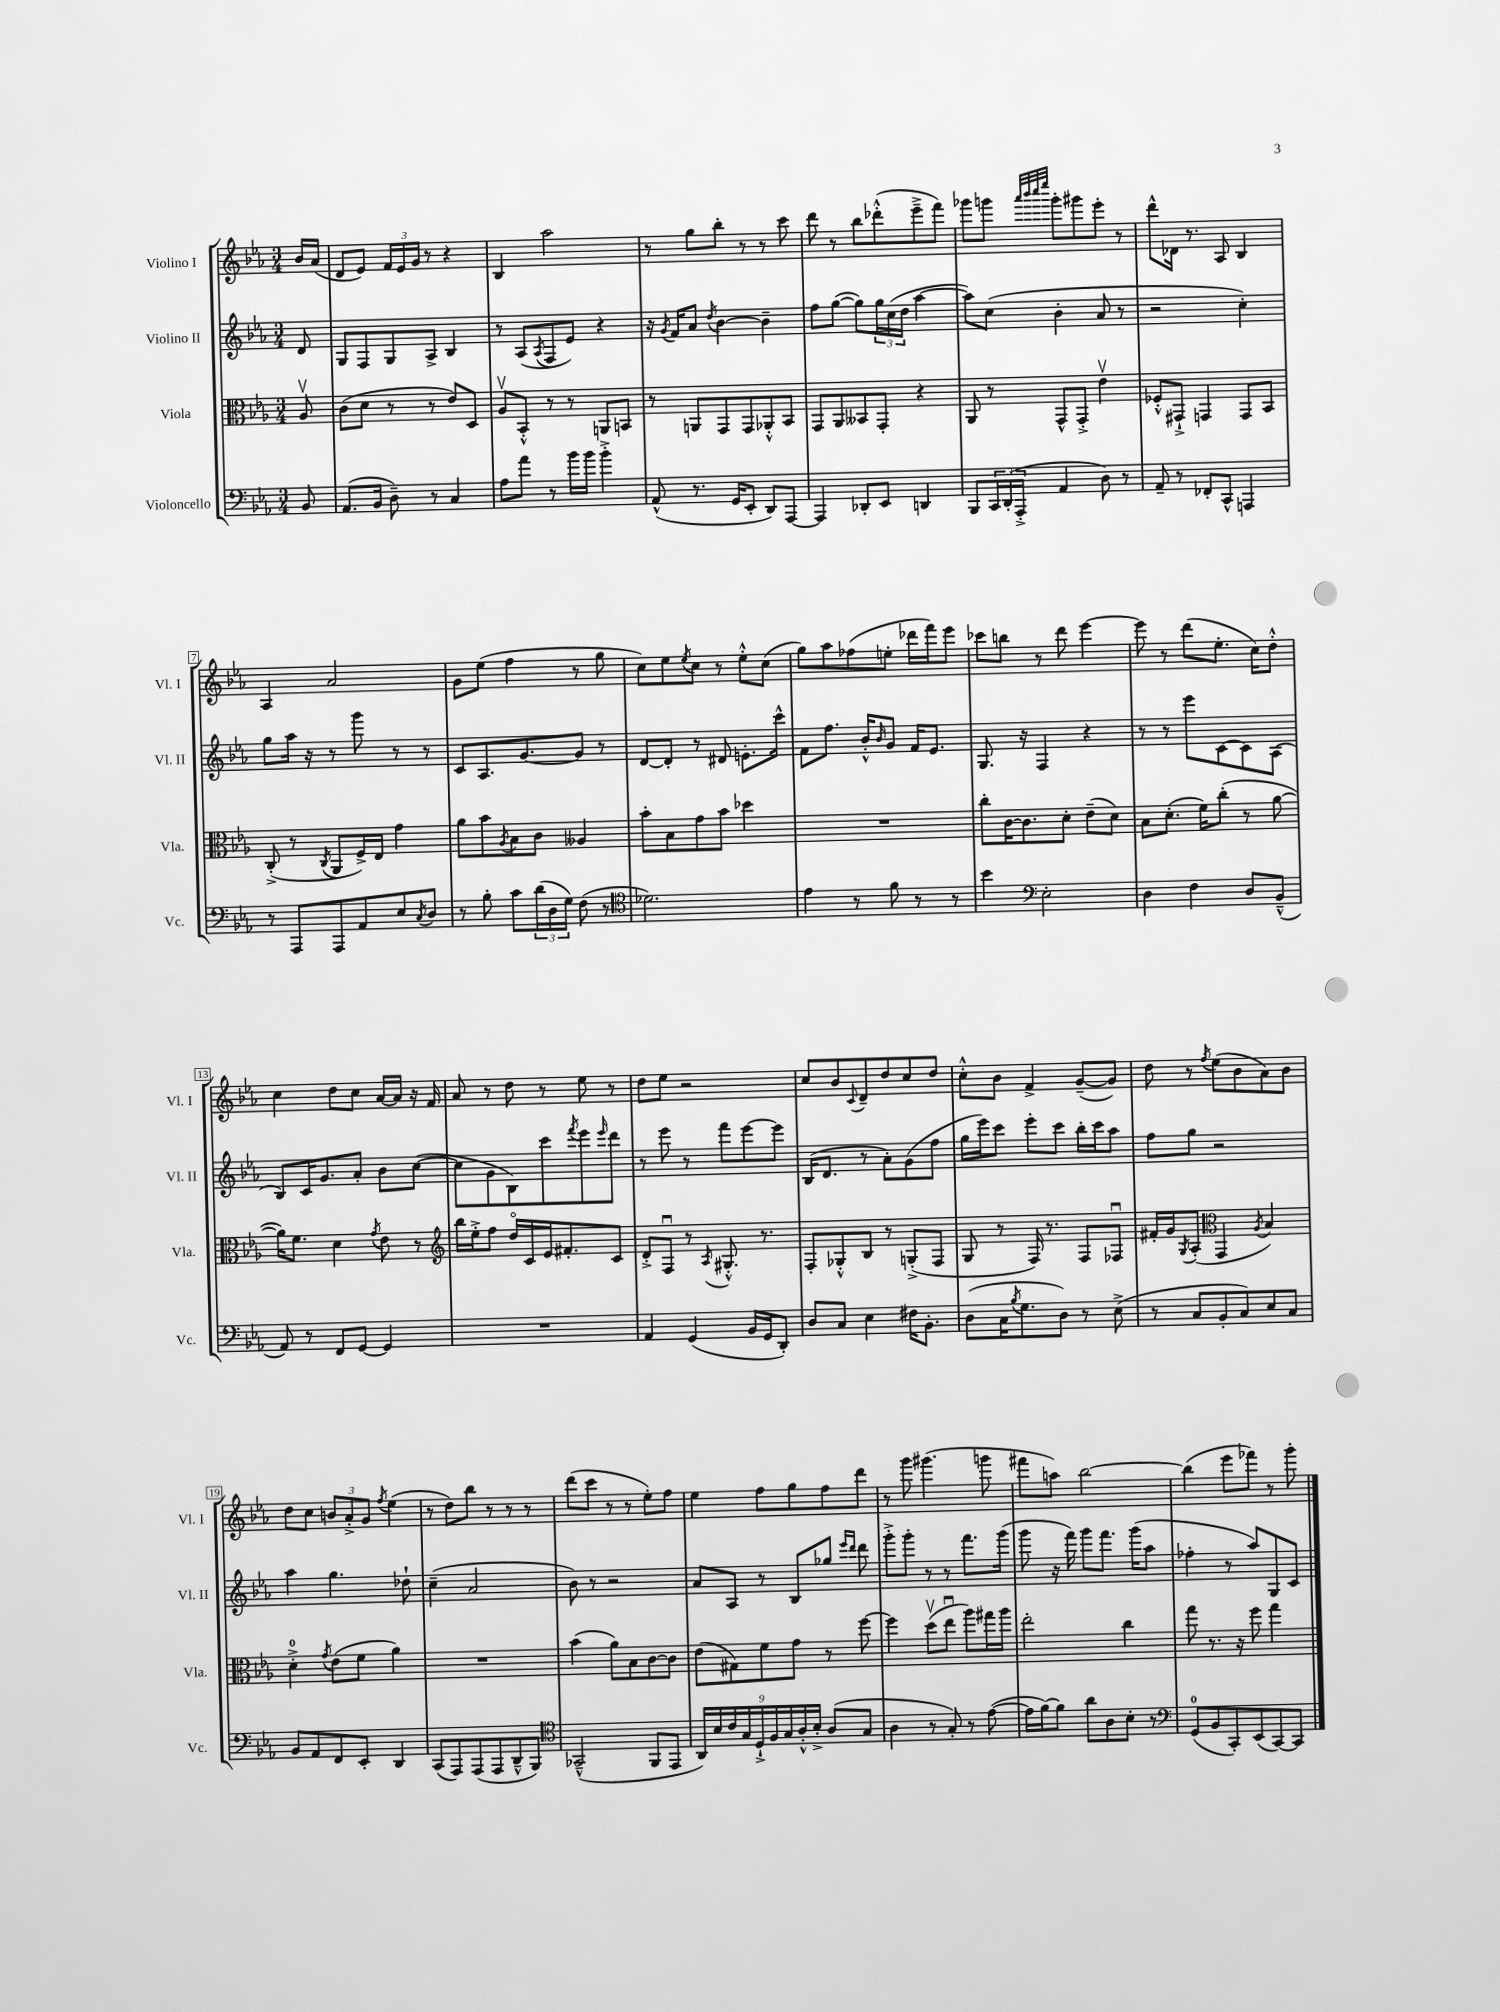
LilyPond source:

<<
\new StaffGroup <<
\new Staff = "s0" \with { instrumentName = "Violino I" shortInstrumentName = "Vl. I" } {
    \clef treble \key ees \major \numericTimeSignature \time 3/4 \partial 8
    bes'16 aes'16( |
    d'8 ees'8) \tuplet 3/2 { f'16 ees'16 g'16 } r8 r4 |
    bes4 aes''2 |
    r8 g''8 bes''8-. r8 r8 c'''8 |
    d'''8 r8 bes''8 des'''8-.-^( ees'''8---> f'''8) |
    ges'''8 g'''8 \grace { aes'''32 bes'''32 c''''32 ees''''32 } g'''8-. gis'''8 ees'''8-. r8 |
    d'''8-^ des'16 r8. aes8 bes4 |
    aes4 aes'2 |
    g'8 ees''8( f''4 r8 g''8 |
    c''8) ees''8 \acciaccatura { ees''8 } c''8 r8 ees''8-.-^ c''8( |
    g''8) aes''8 fes''8( e''8-. des'''16 f'''16) ees'''8 |
    ces'''8 b''8 r8 d'''8 ees'''4~ |
    ees'''8 r8 d'''8( ees''8.-. c''16) d''8-.-^ |
    c''4 d''8 c''8 aes'16~ aes'16 r16 f'16 |
    aes'8 r8 d''8 r8 ees''8 r8 |
    d''8 ees''8 r2 |
    c''8 bes'8 \appoggiatura { c'8 } d'8-- d''8 c''8 d''8 |
    c''8-.-^ bes'8 f'4-> g'8~--( g'8) |
    d''8 r8 \acciaccatura { f''8 } ees''8( bes'8 aes'8) bes'8 |
    d''8 c''8 \tuplet 3/2 { b'8 aes'8-.-> g'8 } \acciaccatura { f''8 } ees''4( |
    r8 d''8) bes''8 r8 r8 r8 |
    d'''8( c'''8 r8 r8 ees''8-.) f''8 |
    ees''4 f''8 g''8 f''8 d'''8 |
    r8 g'''8 gis'''4.( g'''8 |
    fis'''8 a''8) bes''2~ |
    bes''4( ees'''8 fes'''8) r8 g'''8-. \bar "|." |
}
\new Staff = "s1" \with { instrumentName = "Violino II" shortInstrumentName = "Vl. II" } {
    \clef treble \key ees \major \numericTimeSignature \time 3/4 \partial 8
    d'8 |
    g8 f8 g8 aes8-> bes4 |
    r8 aes8( \acciaccatura { aes8 } f8 ees'8) r4 |
    r16 \acciaccatura { g'8 } f'16 aes'8 \acciaccatura { d''8 } bes'4~ bes'4-- |
    f''8 g''8~( g''8) \tuplet 3/2 { g''16 c''16( d''16 } aes''4~ |
    aes''8) c''8( bes'4-. aes'8 r8 |
    r2 c''4-.) |
    g''8 aes''16 r16 r8 g'''8 r8 r8 |
    c'8 aes8. g'8.~ g'8 r8 |
    d'8~ d'8-. r8 dis'8 e'8.-. c'''16-^ |
    f'8 f''8. bes'16-.-^ \grace { bes'16 } g'8 f'16 ees'8. |
    g8. r16 f4 r4 |
    r8 r8 ees'''8 c'8~ c'8 aes8( |
    bes8) c'16 g'8. aes'8-. bes'8 c''8~( |
    c''8 g'8 bes8) c'''8 \acciaccatura { f'''8 } ees'''8 \grace { ees'''16 } d'''8 |
    r8 ees'''8 r8 f'''8 ees'''8~ ees'''8 |
    bes16( d'8. r8 aes'8-.) g'8( f''8 |
    g''16 ees'''16) c'''8 ees'''8-. c'''8 bes''16-. c'''16 aes''8 |
    f''8 g''8 r2 |
    aes''4 g''4. des''8-! |
    c''4--( aes'2 |
    bes'8) r8 r2 |
    aes'8 aes8 r8 bes8 ges''8 \grace { ees'''16 d'''16 } d'''8 |
    g'''8-.-> g'''8-. r8 r8 f'''8. g'''16( |
    g'''8 r16 f'''16) g'''8 f'''8. g'''16( aes''8 |
    fes''4-. r8 aes''8) g8 c'8 \bar "|." |
}
\new Staff = "s2" \with { instrumentName = "Viola" shortInstrumentName = "Vla." } {
    \clef alto \key ees \major \numericTimeSignature \time 3/4 \partial 8
    aes8\upbow |
    c'8( d'8 r8 r8 ees'8) d8 |
    aes8\upbow bes,8-.-^ r8 r8 a,8 b,8 |
    r8 a,8 g,8 g,8 aes,8-.-^ bes,8 |
    g,8 aes,8 beses,8 g,8-. r4 |
    aes,8 r8 g,8-^ g,8-.-> ees'4\upbow |
    fes8-.-^ gis,8-!-> g,4 g,8 bes,8 |
    c8-.->( r8 \acciaccatura { c8 } aes,8 f16->) ees16 g'4 |
    aes'8 bes'8 \acciaccatura { aes8 } bes8 c'8 aeses4 |
    bes'8-. bes8 g'8 bes'8 des''4 |
    R2. |
    c''8-. c'16~ c'8. d'8-. ees'8--( d'8) |
    bes8 d'8.-.( f'16) c''8-.( r8 aes'8~ |
    aes'16) f'8. d'4 \acciaccatura { g'8 } ees'8 r8 |
    \clef treble bes''16 ees''16-.-> f''8 d''16\flageolet c'16 ees'16 fis'8.-. c'8 |
    d'8-.-> f8\downbow r8 \acciaccatura { aes8 } gis8.-.-^ r8. |
    f8-. ges8-.-^ bes8 r8 g8-.->( f8 |
    g8 r8 f16) r8. f8 fes8\downbow |
    fis'16-. g'16 \acciaccatura { g8 } aes8-.( \clef alto g,4 \acciaccatura { aes8 } bes4) |
    d'4-0-.-> \acciaccatura { g'8 } ees'8( f'8 aes'4) |
    R2. |
    bes'4( aes'8) bes8 c'8~ c'8 |
    ees'8( gis8) f'8 g'8 r8 f''8~ |
    f''4 d''8\upbow( ees''8\downbow aes''8) gis''16 aes''16 |
    ees''2-. c''4 |
    g''8 r8. r16 f''8 g''4 \bar "|." |
}
\new Staff = "s3" \with { instrumentName = "Violoncello" shortInstrumentName = "Vc." } {
    \clef bass \key ees \major \numericTimeSignature \time 3/4 \partial 8
    bes,8 |
    aes,8.( bes,16 d8--) r8 c4 |
    aes8 aes'8 r8 bes'16 bes'16 bes'4-.-> |
    aes,8-^( r8. g,16 ees,8-. d,8) aes,,8~ |
    aes,,4 des,8-. ees,8 d,4 |
    bes,,8 \tuplet 3/2 { c,16 d,16-.( aes,,16-.-> } aes,4 d8) r8 |
    aes,8-- r8 fes,8-. c,8-^ a,,4 |
    r8 aes,,8 aes,,8 aes,8 ees8 \acciaccatura { c8 } d8 |
    r8 bes8-. c'8 \tuplet 3/2 { d'16( d16 g16) } f8( r8 |
    \clef tenor des'2.) |
    ees'4 r8 f'8 r8 r8 |
    bes'4 \clef bass ees2-. |
    d4 f4 d8 bes,8---^( |
    aes,8) r8 f,8 g,8~ g,4 |
    R2. |
    aes,4 g,4( bes,16 g,16 d,8-.) |
    d8 c8 ees4 fis16 bes,8.-. |
    d8( c16 \acciaccatura { bes8 } g8. d8) r8 ees8->( |
    r8 c8 bes,8-. c8) ees8 c8 |
    bes,8 aes,8 f,8 ees,8-. d,4 |
    c,8( aes,,8) aes,,8( aes,,8 d,8---^ bes,,8) |
    \clef tenor ges,2---^( f,8 ees,8 |
    \tuplet 9/8 { aes,16) bes16 c'16 g16 d16-!-> f16 g16 aes16-.-^ bes16-.-> } aes8( g8 |
    aes4 r8 g8-.) r8 ees'8~( |
    ees'16 f'16~) f'8 aes'8 aes8 bes8-. r8 |
    \clef bass g,8-0( bes,8 c,8-.) ees,8( c,8~) c,8 \bar "|." |
}
>>
>>
\layout { \context { \Score \override BarNumber.stencil = #(make-stencil-boxer 0.1 0.3 ly:text-interface::print) } }
